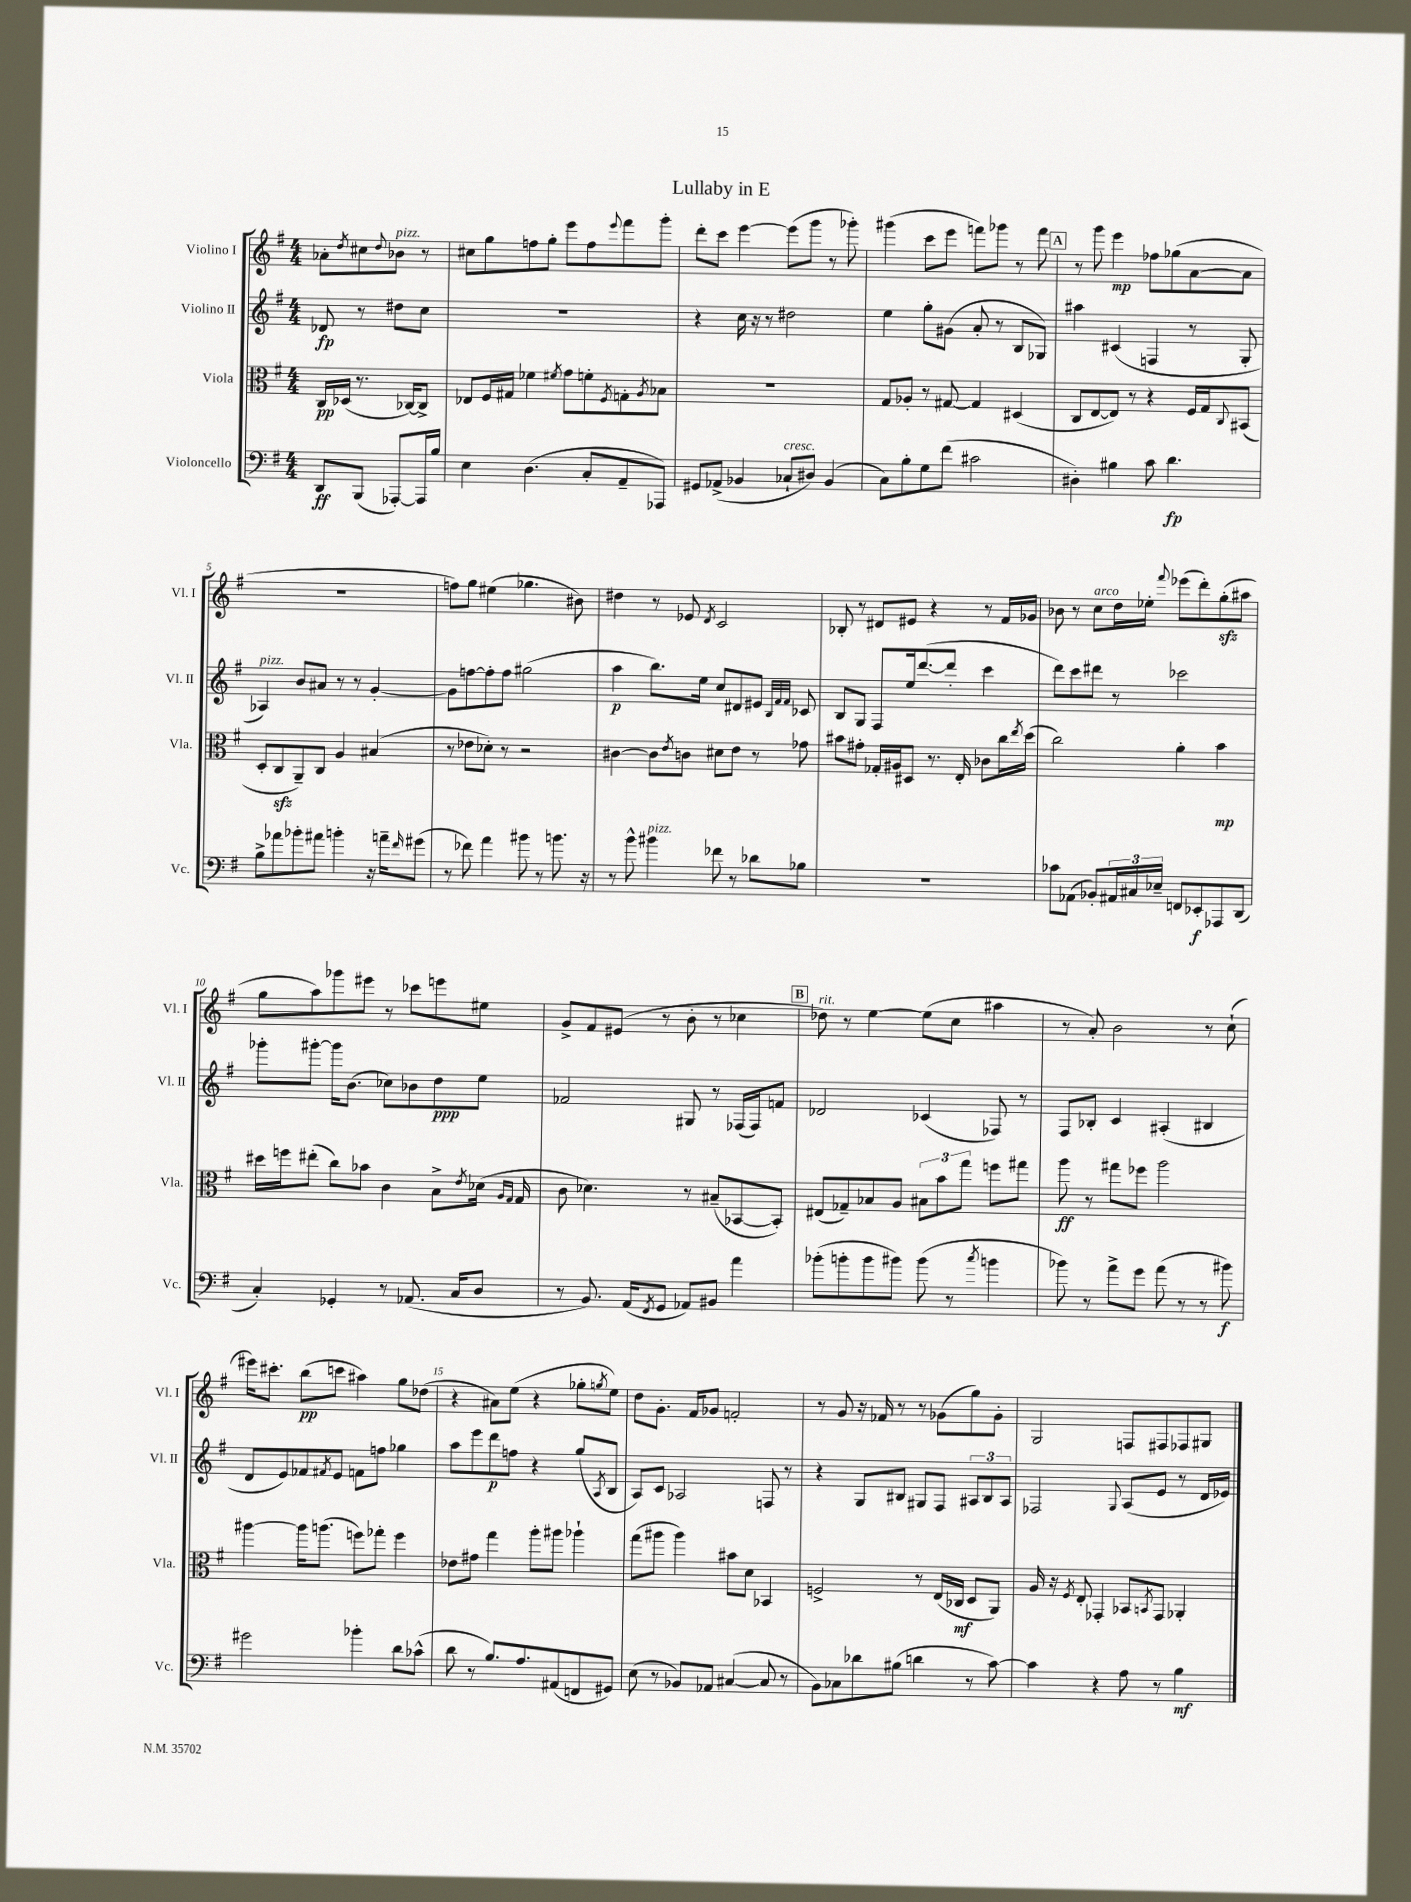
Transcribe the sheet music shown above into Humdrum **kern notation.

**kern	**kern	**kern	**kern
*staff4	*staff3	*staff2	*staff1
*clefF4	*clefC3	*clefG2	*clefG2
*k[f#]	*k[f#]	*k[f#]	*k[f#]
*M4/4	*M4/4	*M4/4	*M4/4
8DD/L	16C/LL	8d-/	8a-'\L
.	(16D-/JJ	.	.
.	.	.	8qdd/
(8BBB/J	8.r	8r	8cc#\
.	.	.	8qqdd/
[8AAA-'/L)	.	8dd#\L	8b-\J
.	[16C-/LK)	.	.
16AAA-/]L	8C-^/]J	8cc\J	8r
16B/JJ	.	.	.
=	=	=	=
4E\	8E-/L	1r	8cc#\L
.	16F#/L	.	8gg\
.	16G#/JJ	.	.
(4.D\	4f-\	.	8ff\
.	.	.	8gg'\J
.	8qf#/	.	.
.	8g\L	.	8eee\L
8C'/L	8f'\	.	8ff\
.	8qF#/	.	8qqeee/
8AA~/	8G'\	.	8fff#\
.	8qA/	.	.
8AAA-/J)	8B-\J	.	8ggg'\J
=	=	=	=
8GG#/L	1r	4r	8ddd'\L
(8AA-^/J	.	.	8ccc\J
4BB-/	.	16cc\	[4eee\
.	.	16r	.
.	.	8r	.
8C-`/L	.	2dd#\	(8eee\]L
8D#/J)	.	.	8ggg\J
(4BB-/	.	.	8r
.	.	.	8ggg-'\)
=	=	=	=
8C\L)	8G/L	4ee\	(4ggg#\
8B'\	8A-'/J	.	.
8G\	8r	8gg'\L	8ccc\L
(8f#\J	[8G#/	(8g#\J	8eee\J
2c#\	4G#/]	8a'/	8fff\L)
.	.	8r	8ggg-\J
.	(4D#/	8B/L	8r
.	.	8G-/J)	8fff\
=	=	=	=
4D#'\)	8C/L	4aa#\	8r
.	[8E/	.	8ggg\
4B#\	8E/]J)	(4c#/	4eee\
.	8r	.	.
8c\	4r	4F/	8ff-\L
4.d\	.	.	(8gg-\
.	16F#/LL	8r	[8a\
.	16G/J	.	.
.	8qqC/	.	.
.	(8BB#/J	8G'/	8a\]J
=	=	=	=
8B^\L	8D'/L	4A-/)	1r
8a-\	8C/	.	.
8b-'\	8AA~/)	8b/L	.
8a#\J	8C/J	8a#/J	.
4b'\	4A/	8r	.
.	.	8r	.
16r	(4B#/	[4g'/	.
16a~\LK	.	.	.
16qqf#/	.	.	.
(8g#\J	.	.	.
=	=	=	=
8r	8r	8g\]L	8ff\L)
8f-\)	8e-\L	[8ff\	8gg\J
4a\	8d-'\J)	8ff'\]	(4ee#\
.	8r	8ff\J	.
8b#\	2r	(2gg#\	4.gg-\
8r	.	.	.
8.b\	.	.	.
.	.	.	8b#\)
16r	.	.	.
=	=	=	=
8r	[4c#\	4aa\	4dd#\
8b^^\	.	.	.
4b#\	8c#\]L	8.bb\L)	8r
.	8qe/	.	.
.	8c\J	.	8e-/
.	.	16ee\Jk	.
.	.	.	8qd/
8f-\	8d#\L	8cc/L	2c/
8r	8e\J	8d#/	.
8d-\L	8r	8e#/J	.
.	.	32qqB/LLL	.
.	.	32qqf#/	.
.	.	32qqf#/JJJ	.
8B-\J	8g-\	8c-/	.
=	=	=	=
1r	8b#\L	8B/L	8B-'/
.	8g#'\J	8G/J	8r
.	16G-'/LL	8F#/L	8d#/L
.	16A#/J	.	.
.	8D#/J	16ee/k	8e#/J
.	.	([8.ddd/	.
.	8.r	.	4r
.	.	8ddd'/]J	.
.	16E'/	.	.
.	8c-\L	4ccc\	8r
.	16cc\L	.	16f#/LL
.	8qee/	.	.
.	(16dd\JJ	.	16g-/JJ
=	=	=	=
8c-\L	2cc\)	8ddd\L)	8b-\
(8AA-\J	.	8ccc\	8r
8BB-'/L)	.	8ddd#\J	8cc\L
24AA#/L	.	8r	16dd\L
24C#/	.	.	.
.	.	.	16ee-'\JJ
24E-~/JJ	.	.	.
.	.	.	8qqfff#/
8FF/L	4a'\	2ccc-\	(8eee-\L
8EE-'/	.	.	8ddd'\)
8AAA-/	4b\	.	(8gg'\
(8DD/J	.	.	8aa#\J
=	=	=	=
4C'/)	16dd#\LL	8ggg-'\L	8gg\L
.	16ff\J	.	.
.	(8ee#'\J	[8ggg#'\J	8aa\)
4GG-'/	8cc\L)	16ggg#\]LK	8ggg-\
.	.	(8.b\J	.
.	8b-\J	.	8eee#\J
8r	4c\	8cc-\L)	8r
(8.AA-/	.	8b-\	8ccc-\L
.	8B^\L	8dd\	8eee\
16C/LK	.	.	.
.	8qe/	.	.
8D/J	(16d-\Jk	8ee\J	8ee#\J
.	16qqA/LL	.	.
.	16qqG/JJ	.	.
.	16G/	.	.
=	=	=	=
8r	8c\	2f-/	8g^/L
8.BB/)	4.d-\)	.	8f#/
.	.	.	(8e#/J
(16AA/LK	.	.	.
8qFF#/	.	.	.
8GG/J	.	.	8r
8AA-/L)	8r	8G#/	8b'\
8BB#/J	(8B#~/L	8r	8r
4a\	[8BB-/	(16F-/LL	4cc-\
.	.	16F-/J)	.
.	8BB-'/]J)	8f/J	.
=	=	=	=
(8b-'\L	(8E#/L	2d-/	8dd-\)
8b'\	8G-~/)	.	8r
8b\	8B-/	.	[4ee\
8b#\J)	8A/J	.	.
(8b#\	12B#\L	(4c-/	(8ee\]L
.	12b\	.	.
8r	.	.	8cc\J
.	12gg\J	.	.
8qcc/	.	.	.
4b\	8ff\L	8F-/)	4aa#\
.	8gg#\J	8r	.
=	=	=	=
8b-\)	8aa\	8F#/L	8r
8r	8r	8B-'/J	8a'/)
8a^\L	8gg#\L	4c/	2b\
8g\J	8ff-\J	.	.
(8a\	2aa\	(4A#'/	.
8r	.	.	.
8r	.	4B#/	8r
8b#\)	.	.	(8cc`\
=	=	=	=
2g#\	[4aa#\	8d/L	16eee#\LK)
.	.	.	8.ccc#'\J
.	.	8e/)	.
.	16aa#\]LK	8f-/	(8bb\L
.	(8.aa\J	.	.
.	.	8qf#/	.
.	.	8e/J	8ccc\J
4b-'\	8ff\L)	8f\L	4aa#\)
.	8gg-'\J	8ff\J	.
8d\L	4ff\	4gg-\	8gg\L
(8c-^^\J	.	.	(8dd-\J
=	=	=	=
8d\	8e-\L	8aa\L	4r
8r	8g#\J	8eee\	.
8.B/L)	4gg\	8ddd\	8a#\L)
.	.	8ff\J	(8ee\J
8.A/	.	.	.
.	8aa'\L	4r	4r
(8AA#/	8aa#\J	.	.
8FF/	4aa-`\	(8gg/L	8gg-'\L
.	.	8qA/	8qgg/
8GG#/J)	.	8B/J	8ee\J)
=	=	=	=
(8E\	(8gg\L	8A/L)	8dd\L
8r	8aa#\J	8c/J	8.g'\J
8BB-/L)	4aa#\)	2A-/	.
.	.	.	16f#/LK
8AA-/J	.	.	8g-/J
([4C#/	8b#\L	.	2f'/
.	8d\J	.	.
8C#/]	4BB-/	8F/	.
8r	.	8r	.
=	=	=	=
8BB\L)	2F^/	4r	8r
8C-\	.	.	8g/
8d-\	.	8G/L	16r
.	.	.	16f-/
(8B#\J	.	8B#/J	8r
4d\	8r	8G#/L	8r
.	(16E/LL	8F#/J	(8g-\L
.	16C-/JJ	.	.
8r	8D/L	12A#/L	8gg\)
.	.	12B#/	.
[8c\)	8AA/J)	.	8g-'\J
.	.	12A#/J	.
=	=	=	=
4c\]	16A/	2F-/	2G/
.	16r	.	.
.	8qF#/	.	.
.	8E'/	.	.
4r	4GG-'/	.	.
.	.	8qqG/	.
8A\	8BB-/L	(8A/L	8F/L
.	8qBB/	.	.
8r	8GG-/J	8e/J	8F#/
4B\	4AA-'/	8r	8F-/
.	.	16d/LL	8G#/J
.	.	16e-/JJ)	.
==	==	==	==
*-	*-	*-	*-
